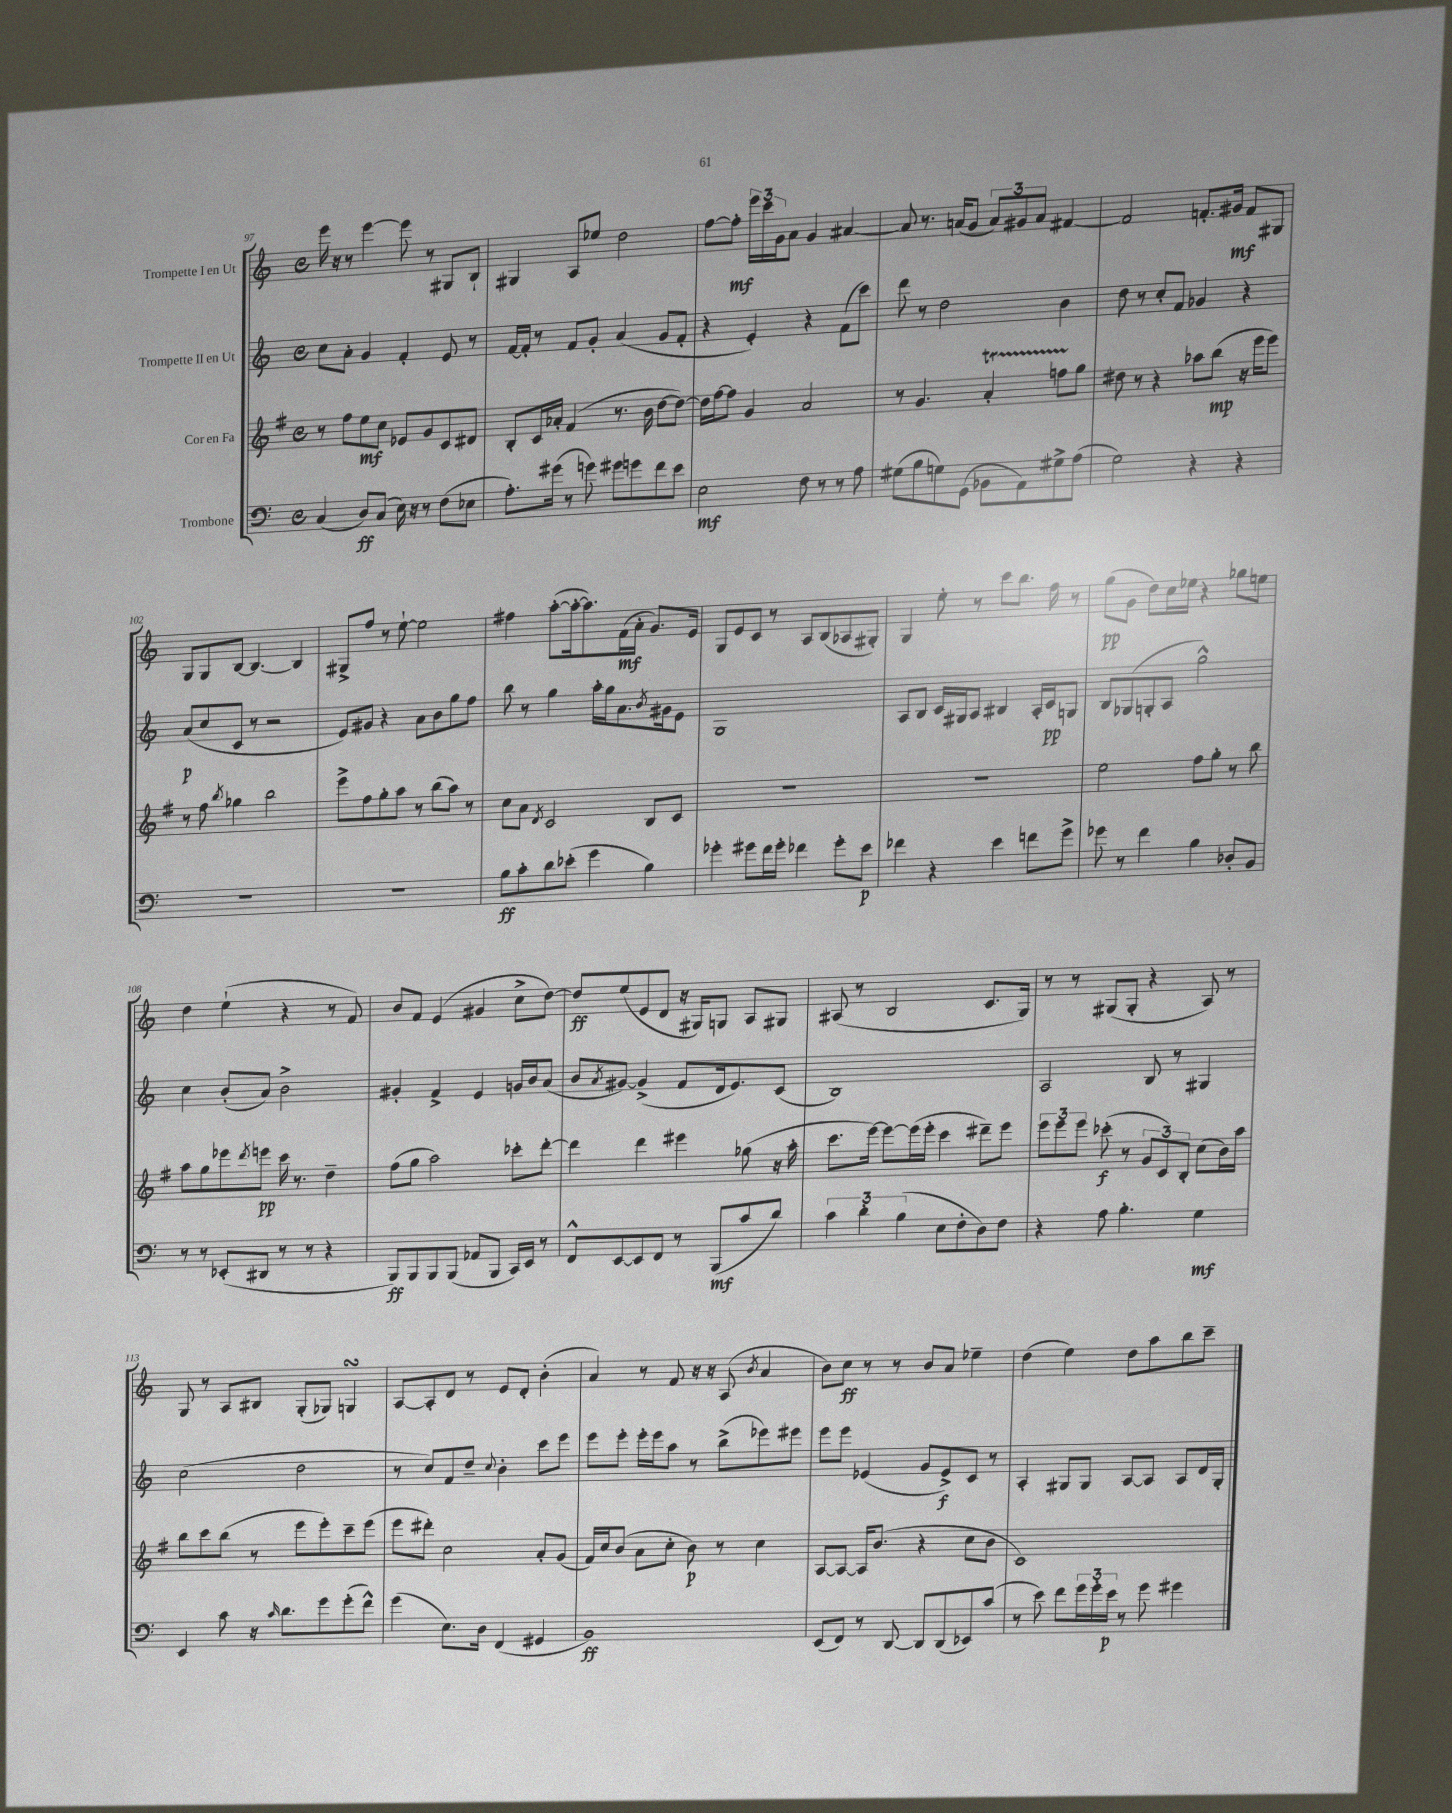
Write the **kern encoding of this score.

**kern	**dynam	**kern	**dynam	**kern	**dynam	**kern	**dynam
*part4	*part4	*part3	*part3	*part2	*part2	*part1	*part1
*staff4	*staff4	*staff3	*staff3	*staff2	*staff2	*staff1	*staff1
*I"Trombone	*	*I"Cor en Fa	*	*I"Trompette II en Ut	*	*I"Trompette I en Ut	*
*clefF4	*	*clefG2	*	*clefG2	*	*clefG2	*
*k[]	*	*k[f#]	*	*k[]	*	*k[]	*
*M4/4	*	*M4/4	*	*M4/4	*	*M4/4	*
*met(c)	*	*met(c)	*	*met(c)	*	*met(c)	*
=97	=97	=97	=97	=97	=97	=97	=97
(4C/	.	8r	.	8cc\L	.	16eee\	.
.	.	.	.	.	.	16r	.
.	.	8ff#\L	.	8a'\J	.	8r	.
8D/L)	ff	8ee\	mf	4g/	.	[4eee\	.
(8C/J	.	8cc\J	.	.	.	.	.
16E\)	.	8e-X/L	.	4f'/	.	8eee\]	.
16r	.	.	.	.	.	.	.
8r	.	8g/	.	.	.	8r	.
(8F\L	.	8c/	.	8e/	.	8G#X/L	.
8E-X\J	.	8d#X/J	.	8r	.	8B`/J	.
=98	=98	=98	=98	=98	=98	=98	=98
8.A'\L)	.	8B'/L	.	[16f/LL	.	4G#X/	.
.	.	.	.	16f'/JJ]	.	.	.
.	.	16c/L	.	8r	.	.	.
(16g#X\Jk	.	16a-X'/JJ	.	.	.	.	.
8r	.	(4f#/	.	8f/L	.	8A/L	.
8gn\)	.	.	.	8g'/J	.	8ee-X/J	.
8g#X\L	.	8.r	.	(4a/	.	2dd\	.
8gn\	.	.	.	.	.	.	.
.	.	16b\	.	.	.	.	.
8f\	.	[8dd\L	.	8g/L	.	.	.
8e\J	.	8dd\J_)	.	8f'/J	.	.	.
=99	=99	=99	=99	=99	=99	=99	=99
2E\	mf	16dd\LL]	.	4r	.	[8ff\L	.
.	.	[16ff#\J	.	.	.	.	.
.	.	8ff#\J]	.	.	.	8ff'\J]	mf
.	.	4g/	.	4e'/)	.	24eee\LL	.
.	.	.	.	.	.	24ccc\	.
.	.	.	.	.	.	24g\J	.
.	.	.	.	.	.	8a\J	.
8F\	.	2a/	.	4r	.	4g/	.
8r	.	.	.	.	.	.	.
8r	.	.	.	(8f\L	.	[4a#X/	.
8A\	.	.	.	8ccc\J)	.	.	.
=100	=100	=100	=100	=100	=100	=100	=100
(8G#X\L	.	8r	.	8ddd\	.	8a#/]	.
8B\	.	4.g/	.	8r	.	8.r	.
8Gn\)	.	.	.	2dd\	.	.	.
.	.	.	.	.	.	(16an/KL	.
(8GG\J	.	.	.	.	.	8g/J	.
8BB-X\L	.	4aT'/	.	.	.	12a/L)	.
.	.	.	.	.	.	12g#X/	.
8AA\)	.	.	.	.	.	.	.
.	.	.	.	.	.	12a/J	.
8G#X^\	.	8ffnTTT\L	.	4b\	.	[4f#X/	.
(8A\J	.	8gg\J	.	.	.	.	.
=101	=101	=101	=101	=101	=101	=101	=101
2G\)	.	8dd#X\	.	8dd\	.	2f#/]	.
.	.	8r	.	8r	.	.	.
.	.	4r	.	8cc'/L	.	.	.
.	.	.	.	8f/J	.	.	.
4r	.	8aa-X\L	.	4g-X/	.	8.fn'/L	.
.	.	(8bb\J	mp	.	.	.	.
.	.	.	.	.	.	16g#X/Jk	mf
4r	.	16r	.	4r	.	8f/L	.
.	.	16eee\KL	.	.	.	.	.
.	.	8eee\J)	.	.	.	8G#X/J	.
!!LO:LB:g=z
=102	=102	=102	=102	=102	=102	=102	=102
1r	.	8r	.	(8a/L	p	8G/L	.
.	.	8ff#\	.	8cc/	.	8G/	.
.	.	8qbb/	.	.	.	.	.
.	.	4gg-X\	.	8c/J	.	[8B/J	.
.	.	.	.	8r	.	4.B/_	.
.	.	2bb\	.	2r	.	.	.
.	.	.	.	.	.	4B/]	.
=103	=103	=103	=103	=103	=103	=103	=103
1r	.	8eee^\L	.	8e/L)	.	8G#X^/L	.
.	.	8ff#\	.	8g#X/J	.	8ff/J	.
.	.	8gg'\	.	4r	.	8r	.
.	.	8aa\J	.	.	.	[8ee`\	.
.	.	8r	.	8a\L	.	2ee\]	.
.	.	(8bb\L	.	8b\	.	.	.
.	.	8aa\J)	.	8gg\	.	.	.
.	.	8r	.	8ff\J	.	.	.
=104	=104	=104	=104	=104	=104	=104	=104
8B\L	ff	8cc\L	.	8bb\	.	4ff#X\	.
8c'\	.	8a\J	.	8r	.	.	.
.	.	8qd/	.	.	.	.	.
8d\	.	2c/	.	4gg\	.	([8aa'\L	.
(8e-X'\J	.	.	.	.	.	16aa'\k_	.
.	.	.	.	.	.	8.aa\])	.
4g\	.	.	.	16aa'\LL	.	.	.
.	.	.	.	16gg\J	.	.	.
.	.	.	.	8.a\	.	(16f\L	mf
.	.	.	.	.	.	16a'\JJ	.
4B\)	.	8B/L	.	.	.	8.g/L)	.
.	.	.	.	8qb/	.	.	.
.	.	.	.	16g#X\k	.	.	.
.	.	8c/J	.	8e\J	.	.	.
.	.	.	.	.	.	16e/Jk	.
=105	=105	=105	=105	=105	=105	=105	=105
4g-X'\	.	1r	.	1G	.	8G/L	.
.	.	.	.	.	.	8e/	.
8g#X\L	.	.	.	.	.	8c/J	.
16f\L	.	.	.	.	.	8r	.
16g#'\JJ	.	.	.	.	.	.	.
4f-X\	.	.	.	.	.	8A/L	.
.	.	.	.	.	.	(8B/	.
8g#'\L	.	.	.	.	.	8A-X/	.
8e\J	p	.	.	.	.	8G#X'/J)	.
=106	=106	=106	=106	=106	=106	=106	=106
4f-X\	.	1r	.	8A/L	.	4G/	.
.	.	.	.	8B/J	.	.	.
4r	.	.	.	16c/LL	.	8ee'\	.
.	.	.	.	16G#X/J	.	.	.
.	.	.	.	8A/J	.	8r	.
4e\	.	.	.	4B#X/	.	8ccc\L	.
.	.	.	.	.	.	8.bb\J	.
8fn\L	.	.	.	16A'/LL	.	.	.
.	.	.	.	16c/J	pp	16ff\	.
8g^\J	.	.	.	8Gn/J	.	8r	.
=107	=107	=107	=107	=107	=107	=107	=107
8g-X\	.	2ee\	.	8B/L	.	(8gg\L	pp
8r	.	.	.	(8G-X/	.	8g\J	.
4f\	.	.	.	8Gn'/	.	8dd\L)	.
.	.	.	.	8A/J	.	16cc\L	.
.	.	.	.	.	.	16ee-X\JJ	.
4B\	.	8ff#\L	.	2gg^^\)	.	4r	.
.	.	8gg'\J	.	.	.	.	.
8D-X'/L	.	8r	.	.	.	8gg-X\L	.
8BB/J	.	8bb\	.	.	.	8een\J	.
!!LO:LB:g=z
=108	=108	=108	=108	=108	=108	=108	=108
8r	.	8aa\L	.	4cc\	.	4dd\	.
8r	.	8gg\	.	.	.	.	.
(8EE-X'/L	.	8eee-X\	.	(8b'/L	.	(4ee`\	.
.	.	8qddd/	.	.	.	.	.
8DD#X/J	.	8eeen\J	pp	8a/J)	.	.	.
8r	.	16ccc\	.	2b^\	.	4r	.
.	.	8.r	.	.	.	.	.
8r	.	.	.	.	.	.	.
4r	.	4dd~\	.	.	.	8r	.
.	.	.	.	.	.	8f/)	.
=109	=109	=109	=109	=109	=109	=109	=109
8BBB/L)	ff	(8ff#\L	.	4g#X'/	.	8b/L	.
8BBB/	.	8gg\J	.	.	.	8f/J	.
8BBB/	.	2aa\)	.	4f^/	.	(4e/	.
(8BBB/J	.	.	.	.	.	.	.
8AA-X/L	.	.	.	4e/	.	4g#X/	.
8BBB/J	.	.	.	.	.	.	.
16CC/LL)	.	8ccc-X'\L	.	16gn/LL	.	8cc^\L	.
16EE/JJ	.	.	.	16b/J	.	.	.
8r	.	[8ddd'\J	.	(8a/J	.	[8dd\J)	.
=110	=110	=110	=110	=110	=110	=110	=110
8FF^^/L	.	4ddd\]	.	8b/L	.	8dd/L]	ff
.	.	.	.	8qa/	.	.	.
[8EE/	.	.	.	[8g#X/J)	.	(8ee/	.
8EE/]	.	4ddd\	.	(4g#^/]	.	8e/	.
8FF/J	.	.	.	.	.	8d/J	.
8r	.	4eee#X\	.	8f/L	.	16r	.
.	.	.	.	.	.	16G#X/KL)	.
(8BBB/L	mf	.	.	16d/k	.	8Gn/J	.
.	.	.	.	8.e/)	.	.	.
8c/	.	(8gg-X\	.	.	.	8A/L	.
8d/J)	.	16r	.	(8c/J	.	8G#X/J	.
.	.	16aa'\	.	.	.	.	.
=111	=111	=111	=111	=111	=111	=111	=111
6c\	.	8.ccc\L	.	1B)	.	(8A#X/	.
.	.	.	.	.	.	8r	.
6d'\	.	.	.	.	.	.	.
.	.	[16eee\Jk)	.	.	.	.	.
.	.	8eee\L_	.	.	.	2B/	.
(6B\	.	.	.	.	.	.	.
.	.	(16eee\L]	.	.	.	.	.
.	.	16eee'\JJ	.	.	.	.	.
8E\L	.	4ccc\	.	.	.	.	.
8F'\	.	.	.	.	.	.	.
8D\)	.	8ddd#X~\L)	.	.	.	8.c/L	.
8F\J	.	8eee\J	.	.	.	.	.
.	.	.	.	.	.	16G/Jk)	.
=112	=112	=112	=112	=112	=112	=112	=112
4r	.	12eee\L	.	2A/	.	8r	.
.	.	12eee\	.	.	.	.	.
.	.	.	.	.	.	8r	.
.	.	12eee\J	.	.	.	.	.
8A\	.	(8ccc-X'\	f	.	.	(8G#X/L	.
4.B'\	.	8r	.	.	.	8G#'/J	.
.	.	12g/L	.	8B/	.	4r	.
.	.	12c/)	.	.	.	.	.
.	.	.	.	8r	.	.	.
.	.	12B'/J	.	.	.	.	.
4G\	mf	(8cc\L	.	4G#X/	.	8A/)	.
.	.	16b\L)	.	.	.	8r	.
.	.	16aa\JJ	.	.	.	.	.
!!LO:LB:g=z
=113	=113	=113	=113	=113	=113	=113	=113
4EE/	.	8bb\L	.	(2cc\	.	8G/	.
.	.	8ccc\	.	.	.	8r	.
8c\	.	(8bb\J	.	.	.	8A/L	.
16r	.	8r	.	.	.	8B#X/J	.
16qqc/	.	.	.	.	.	.	.
8.d\L	.	.	.	.	.	.	.
.	.	8eee\L	.	2dd\	.	(8G'/L	.
8g\	.	8eee'\)	.	.	.	8G-X/J)	.
(8g'\	.	8ccc~\	.	.	.	4GnsSSS/	.
8f^^\J)	.	(8eee\J	.	.	.	.	.
=114	=114	=114	=114	=114	=114	=114	=114
(4g\	.	8eee\L	.	8r	.	[8A/L	.
.	.	8ddd#X'\J)	.	8cc/L)	.	8A'/]	.
8.E\L)	.	2cc\	.	8f/	.	8d/J	.
.	.	.	.	8dd~/J	.	8r	.
16D\Jk	.	.	.	.	.	.	.
.	.	.	.	8qqcc/	.	.	.
(4FF/	.	.	.	4b'\	.	8e/L	.
.	.	.	.	.	.	8d'/J	.
4GG#X/	.	8a'/L	.	8ccc\L	.	(4b'\	.
.	.	(8g/J	.	8eee\J	.	.	.
=115	=115	=115	=115	=115	=115	=115	=115
1BB)	ff	16f#/LL)	.	8eee\L	.	4a/)	.
.	.	16cc/J	.	.	.	.	.
.	.	(8b/J	.	8eee'\J	.	.	.
.	.	8a\L	.	16eee'\LL	.	8r	.
.	.	.	.	16eee\J	.	.	.
.	.	8cc'\J	.	8aa\J	.	8f/	.
.	.	8b\)	p	8r	.	16r	.
.	.	.	.	.	.	16r	.
.	.	8r	.	(8bb^\L	.	(8A/	.
.	.	.	.	.	.	8qb/	.
.	.	4cc\	.	8eee-X\)	.	4a/	.
.	.	.	.	8eee#X\J	.	.	.
=116	=116	=116	=116	=116	=116	=116	=116
(8EE/L	.	[8A/L	.	8eee\L	.	8b\L)	.
8FF/J)	.	8A/J_	.	8eee\J	.	8cc\J	ff
8r	.	16A/KL]	.	(4e-X/	.	8r	.
.	.	(8.b/J	.	.	.	.	.
[8DD/	.	.	.	.	.	8r	.
8DD/L]	.	4r	.	8g/L	.	8b/L	.
(8DD/	.	.	.	8e-^/)	f	8a/J	.
8EE-X/)	.	8cc\L	.	8c/J	.	4ee-X~\	.
(8c/J	.	8b\J	.	8r	.	.	.
=117	=117	=117	=117	=117	=117	=117	=117
8r	.	1c)	.	4A'/	.	(4dd\	.
8e\)	.	.	.	.	.	.	.
8f\L	.	.	.	8G#X/L	.	4ee\)	.
24g\L	.	.	.	8G#/J	.	.	.
24g'\	.	.	.	.	.	.	.
24e\JJ	p	.	.	.	.	.	.
8r	.	.	.	[8A/L	.	8dd\L	.
8g\	.	.	.	8A/J]	.	8aa\	.
4g#X\	.	.	.	8A/L	.	8bb\	.
.	.	.	.	16d/L	.	8ccc~\J	.
.	.	.	.	16G#'/JJ	.	.	.
==	==	==	==	==	==	==	==
*-	*-	*-	*-	*-	*-	*-	*-
